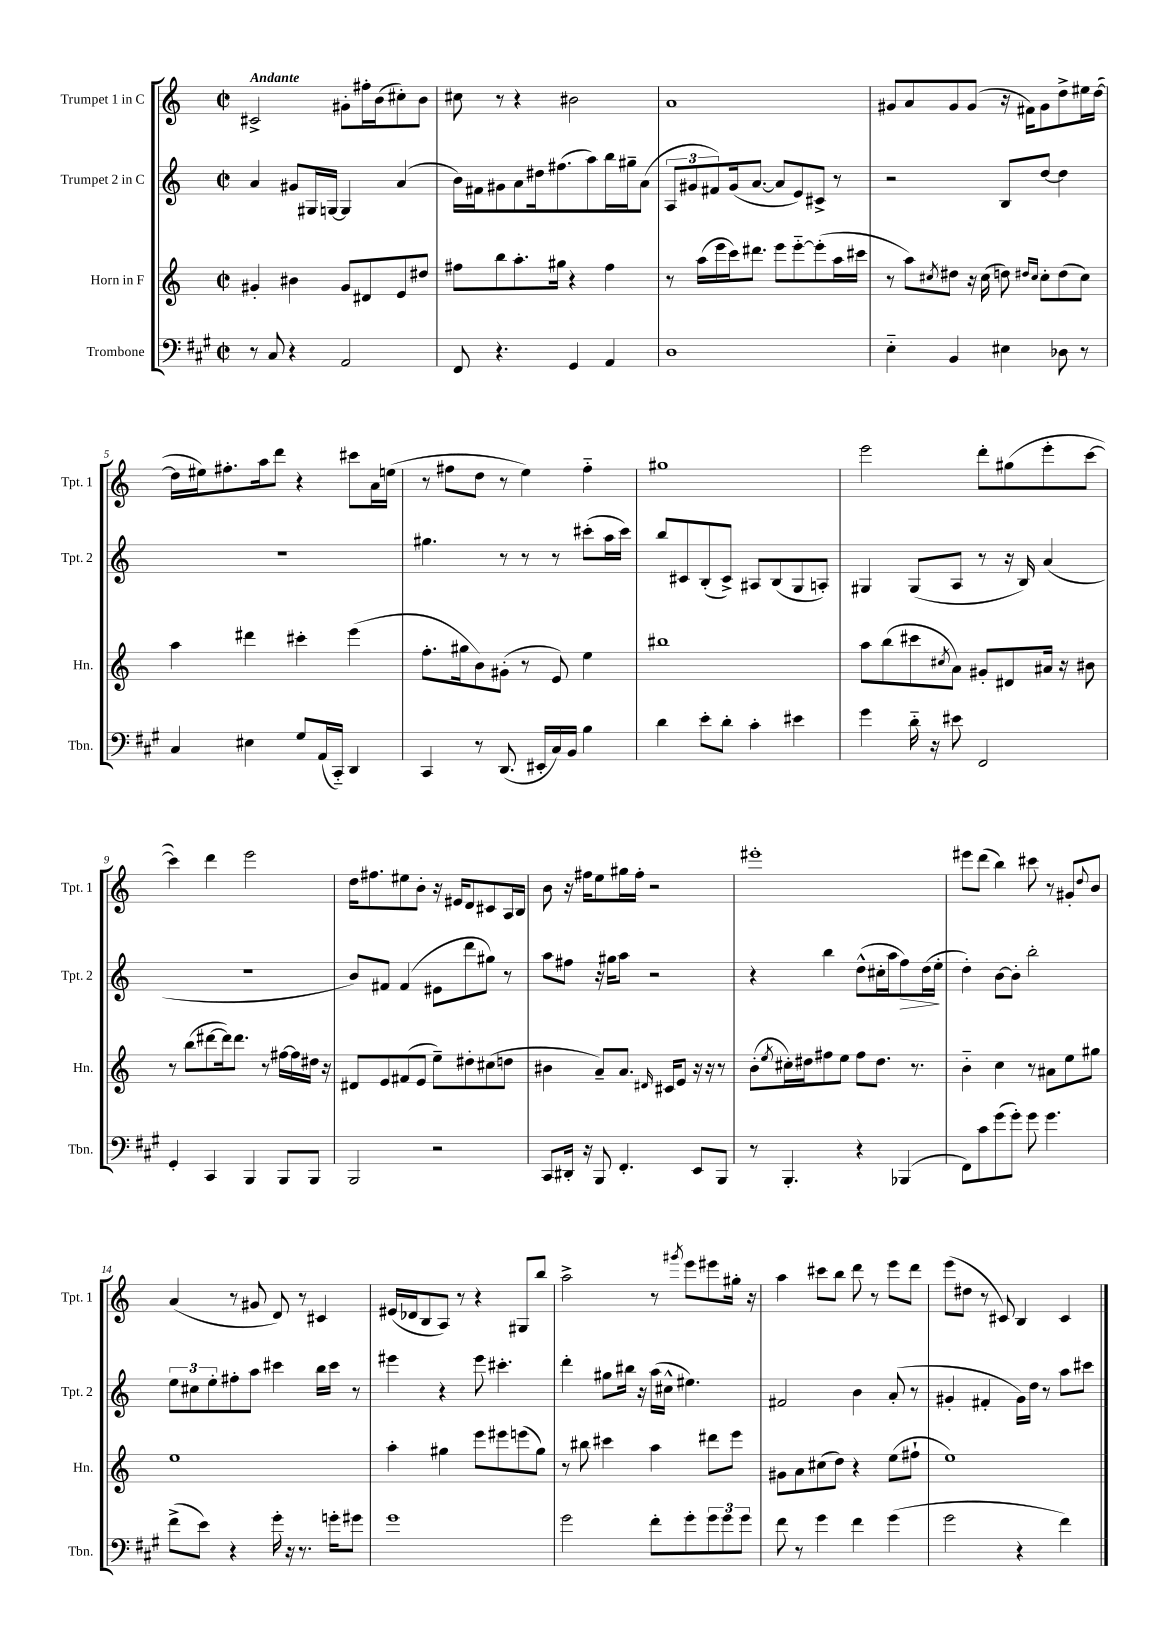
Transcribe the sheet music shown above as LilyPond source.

<<
\new StaffGroup <<
\new Staff = "s0" \with { instrumentName = "Trumpet 1 in C" shortInstrumentName = "Tpt. 1" } {
    \clef treble \key c \major \defaultTimeSignature \time 2/2 \tempo "Andante"
    cis'2-> gis'8-. fis''16-. b'16( cis''8-.) b'8 |
    cis''8 r8 r4 bis'2 |
    a'1 |
    gis'8 a'8 gis'8 gis'8( r16 fis'16) gis'8 d''8-> eis''16 d''16~( |
    d''16 eis''16) fis''8.-. a''16 d'''8 r4 cis'''8 a'16 e''16( |
    r8 fis''8 d''8 r8 e''4) fis''4-_ |
    gis''1 |
    e'''2 d'''8-. gis''8( e'''8-. c'''8~ |
    c'''4) d'''4 e'''2 |
    d''16 fis''8. eis''8 b'8-. r16 eis'16 d'8 cis'8 a16 b16 |
    b'8 r16 fis''16 e''8 gis''16 fis''16-. r2 |
    eis'''1-. |
    eis'''8 d'''8( b''4) cis'''8 r8 gis'8-. \appoggiatura { d''8 } b'8 |
    a'4( r8 gis'8 d'8) r8 cis'4 |
    eis'16( des'16 b8 a8) r8 r4 gis8 b''8 |
    a''2-> r8 \acciaccatura { gis'''8 } e'''8 eis'''8 gis''16-. r16 |
    a''4 cis'''8 b''8 d'''8 r8 e'''8 d'''8 |
    e'''8( dis''8 r8 cis'8) b4 cis'4 \bar "|." |
}
\new Staff = "s1" \with { instrumentName = "Trumpet 2 in C" shortInstrumentName = "Tpt. 2" } {
    \clef treble \key c \major \defaultTimeSignature \time 2/2
    a'4 gis'8 gis16 g16~ g4 a'4( |
    b'16) fis'16 gis'8 a'8 dis''16 fis''8.( a''8) b''16 gis''16-- a'8( |
    \tuplet 3/2 { a8 gis'8 fis'8) } gis'16( a'8.~ a'8 e'8) cis'8-> r8 |
    r2 b8 d''8~ d''4 |
    r1 |
    gis''4. r8 r8 r8 cis'''8-.( a''16 cis'''16) |
    b''8 cis'8 b8-.( cis'8->) ais8 b8( g8 a8-.) |
    gis4 gis8( a8 r8 r16 b16) a'4( |
    r1 |
    b'8) fis'8 fis'4( eis'8 d'''8 gis''8) r8 |
    a''8 fis''8 r16 gis''16 a''8 r2 |
    r4 b''4 d''8-^( cis''16-. a''16 f''8\>) d''16( e''16-.\! |
    d''4-.) b'8~ b'8-. b''2-. |
    \tuplet 3/2 { e''8 cis''8 e''8-. } fis''8-. a''8 cis'''4 b''16 cis'''16 r8 |
    eis'''4 r4 eis'''8 cis'''4.-. |
    d'''4-. gis''8 bis''16 r16 a''16( cis''16-^ eis''4.) |
    fis'2 b'4 a'8-.( r8 |
    gis'4-. fis'4-. gis'16) d''16 r8 a''8 cis'''8 \bar "|." |
}
\new Staff = "s2" \with { instrumentName = "Horn in F" shortInstrumentName = "Hn." } {
    \clef treble \key c \major \defaultTimeSignature \time 2/2
    gis'4-. bis'4 gis'8 dis'8 e'8 dis''8 |
    fis''8 b''8 a''8.-. gis''16 r4 fis''4 |
    r8 a''16( e'''16 c'''16) dis'''8. e'''8 e'''8~-_ e'''8-.( a''16 cis'''16 |
    r8 a''8) \acciaccatura { cis''8 } dis''8 r16 cis''16( d''8) \grace { dis''16 cis''16 } cis''8-. dis''8( cis''8) |
    a''4 dis'''4 cis'''4-. e'''4( |
    f''8.-. gis''16 b'8) gis'8-.( r8 e'8) e''4 |
    bis''1 |
    a''8 b''8( cis'''8 \acciaccatura { cis''8 } a'8) gis'8-. dis'8 ais'16 r16 bis'8 |
    r8 b''8( dis'''8~ dis'''16) dis'''8. r8 fis''16~ fis''16 dis''16 r16 |
    dis'8 e'8 fis'8( e'8 e''8--) dis''8-. cis''8( d''8 |
    bis'4 a'8--) a'8. \grace { dis'16 } cis'16 e'8 r16 r16 r8 |
    b'8-.( \acciaccatura { e''8 } cis''16-.) dis''16 fis''8 e''8 fis''8 dis''8. r8. |
    b'4-_ c''4 r8 ais'8 e''8 gis''8 |
    e''1 |
    a''4-. gis''4 e'''8 eis'''8 e'''8( gis''8) |
    r8 bis''8 cis'''4 a''4 dis'''8 e'''8 |
    gis'8 a'8 cis''8( d''8) r4 e''8( fis''8-! |
    e''1) \bar "|." |
}
\new Staff = "s3" \with { instrumentName = "Trombone" shortInstrumentName = "Tbn." } {
    \clef bass \key a \major \defaultTimeSignature \time 2/2
    r8 cis8 r4 a,2 |
    fis,8 r4. gis,4 a,4 |
    d1 |
    e4-_ b,4 eis4 des8 r8 |
    cis4 eis4 gis8 a,16( cis,16-_) d,4 |
    cis,4 r8 d,8.( eis,16-. cis16) b,16 b4 |
    d'4 e'8-. d'8-. cis'4-. eis'4 |
    gis'4 d'16-_ r16 eis'8 fis,2 |
    gis,4-. cis,4 b,,4 b,,8 b,,8 |
    b,,2 r2 |
    cis,8 dis,16-. r16 b,,8 fis,4.-. e,8 b,,8 |
    r8 b,,4.-. r4 bes,,4( |
    fis,8) cis'8 gis'8( gis'8-.) gis'8 gis'4. |
    fis'8->( e'8) r4 gis'16-. r16 r8. g'16-. gis'8 |
    gis'1 |
    gis'2 fis'8-. gis'8-. \tuplet 3/2 { gis'8 gis'8 gis'8 } |
    fis'8 r8 gis'4 fis'4 gis'4( |
    gis'2 r4 fis'4) \bar "|." |
}
>>
>>
